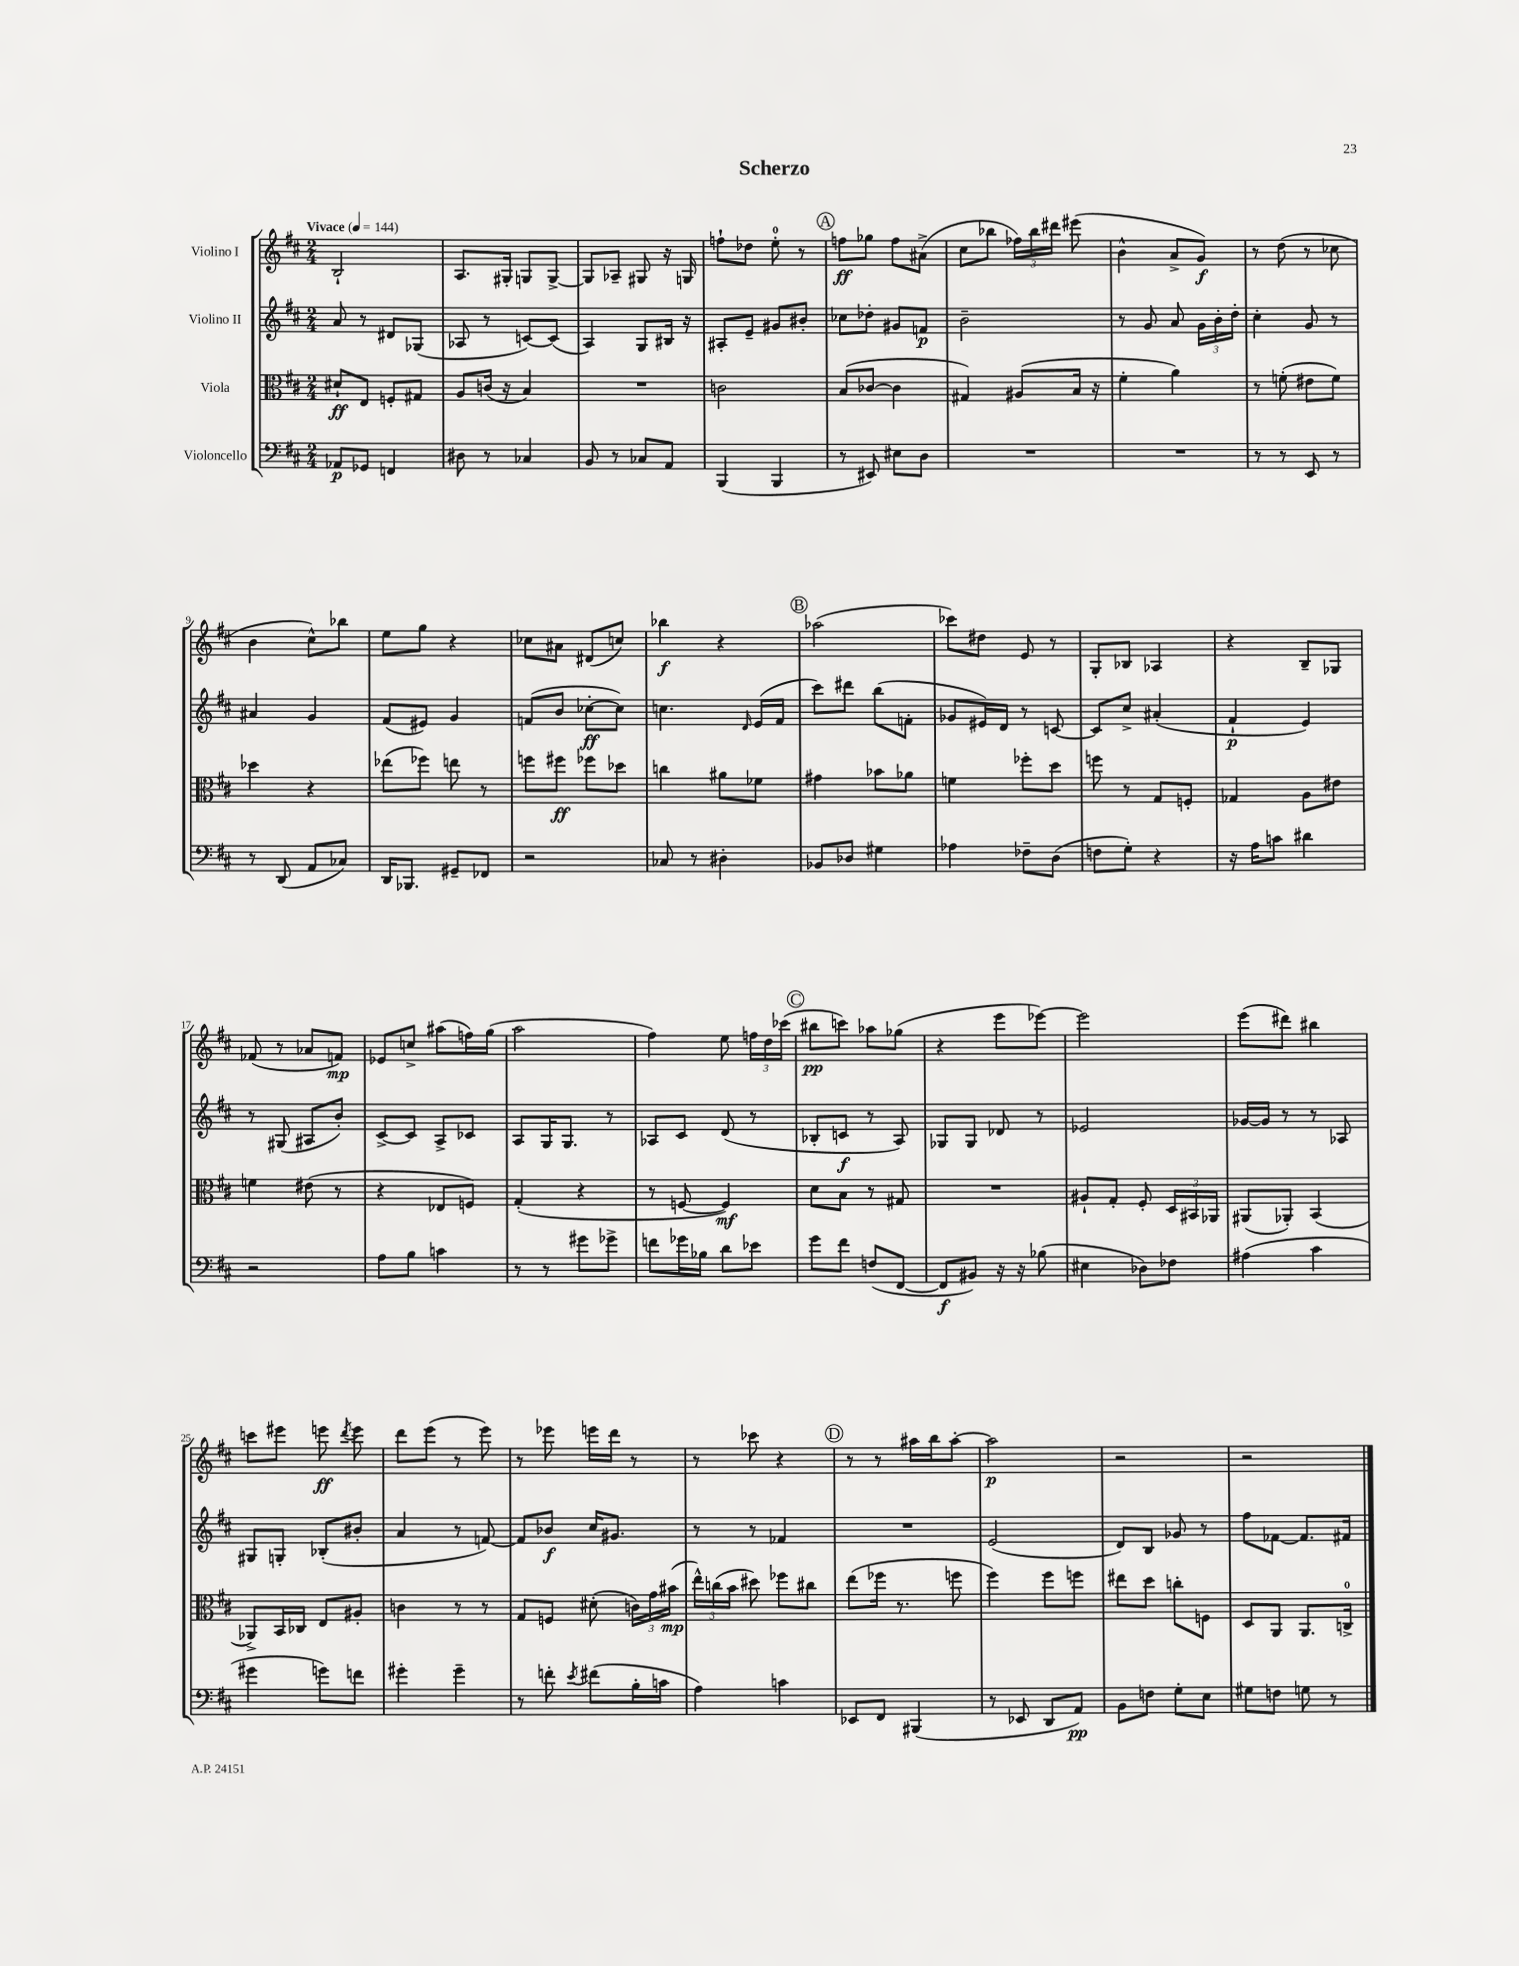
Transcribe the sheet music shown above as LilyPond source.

\header { title = "Scherzo" }
<<
\new StaffGroup <<
\new Staff = "s0" \with { instrumentName = "Violino I" } {
    \clef treble \key d \major \numericTimeSignature \time 2/4 \tempo "Vivace" 4 = 144
    \autoBeamOff b2-! |
    a8.[ gis16]-. g8[ g8]~-> |
    g8[ aes8]-- gis8 r16 g16 |
    f''8[-! des''8] e''8-0-. r8 |
    \mark \markup { \circle "A" } f''8[\ff ges''8] f''8[ ais'8]->( |
    cis''8[ bes''8] \tuplet 3/2 { fes''16[) bes''16 dis'''16] } eis'''8( |
    b'4-^ a'8[-> g'8]\f) |
    r8 d''8( r8 ces''8 |
    b'4 cis''8[-^) bes''8] |
    e''8[ g''8] r4 |
    ces''8[ ais'8] dis'8[( c''8]) |
    bes''4\f r4 |
    \mark \markup { \circle "B" } aes''2( |
    ces'''8[) dis''8] e'8 r8 |
    g8[-. bes8] aes4 |
    r4 b8[-- ges8] |
    fes'8( r8 aes'8[ f'8]\mp) |
    ees'8[ c''8]-> ais''8[( f''16) g''16]( |
    a''2 |
    fis''4) e''8 \tuplet 3/2 { f''16[ d''16 ces'''16]( } |
    \mark \markup { \circle "C" } bis''8[\pp c'''8]) aes''8[ ges''8]( |
    r4 e'''8[ ees'''8]~) |
    ees'''2 |
    e'''8[( dis'''8]) bis''4 |
    c'''8[ eis'''8] e'''8\ff \acciaccatura { d'''8 } e'''8 |
    d'''8[ e'''8]( r8 e'''8) |
    r8 ees'''8 e'''16[ d'''16] r8 |
    r8 ces'''8 r4 |
    \mark \markup { \circle "D" } r8 r8 ais''16[ b''16 ais''8]~-. |
    ais''2\p |
    r2 |
    r2 \bar "|." |
}
\new Staff = "s1" \with { instrumentName = "Violino II" } {
    \clef treble \key d \major \numericTimeSignature \time 2/4
    \autoBeamOff a'8 r8 dis'8[ ges8]( |
    aes8 r8 c'8[~) c'8]( |
    a4) g8[ bis16] r16 |
    ais8[-. e'8]-- gis'8[ bis'8]-. |
    \mark \markup { \circle "A" } ces''8[ des''8]-. gis'8[ f'8]\p |
    b'2-- |
    r8 g'8 a'8 \tuplet 3/2 { g'16[ b'16-. d''16]-. } |
    cis''4-. g'8 r8 |
    ais'4 g'4 |
    fis'8[( eis'8]) g'4 |
    f'8[( b'8] ces''8[~-.\ff ces''8]) |
    c''4. \grace { d'16 } e'16[( fis'16] |
    \mark \markup { \circle "B" } cis'''8[) dis'''8] b''8[( f'8]-. |
    ges'8[ eis'16) d'16] r8 c'8~ |
    c'8[ cis''8]-> ais'4-.( |
    fis'4-!\p e'4) |
    r8 gis8( ais8[ b'8]-.) |
    cis'8[~-> cis'8] a8[-> ces'8] |
    a8[ g16 g8.] r8 |
    aes8[ cis'8] d'8( r8 |
    \mark \markup { \circle "C" } bes8[-. c'8]\f r8 a8) |
    ges8[ ges8] des'8 r8 |
    ees'2 |
    ges'16[~ ges'16] r8 r8 aes8 |
    gis8[ g8]-. bes8[-.( bis'8]-. |
    a'4 r8 f'8~) |
    f'8[ bes'8]\f cis''16[ gis'8.] |
    r8 r8 fes'4 |
    \mark \markup { \circle "D" } R2 |
    e'2( |
    d'8[) b8] ges'8 r8 |
    fis''8[ fes'8]~ fes'8.[ fis'16] \bar "|." |
}
\new Staff = "s2" \with { instrumentName = "Viola" } {
    \clef alto \key d \major \numericTimeSignature \time 2/4
    \autoBeamOff dis'8[-!\ff e8] f8[-. gis8] |
    a8[ c'16]( r16 b4) |
    R2 |
    c'2 |
    \mark \markup { \circle "A" } b8[( ces'8]~ ces'4 |
    gis4) ais8[( b16] r16 |
    fis'4-. a'4) |
    r8 f'8-.( eis'8[ f'8]) |
    des''4 r4 |
    ees''8[( fes''8]) e''8 r8 |
    f''8[ fis''8]\ff fes''8[ des''8] |
    c''4 ais'8[ fes'8] |
    \mark \markup { \circle "B" } gis'4 bes'8[ aes'8] |
    f'4 fes''8[-. d''8] |
    f''8 r8 g8[ f8]-. |
    ges4 a8[ eis'8] |
    f'4 eis'8( r8 |
    r4 ees8[ f8]) |
    g4-.( r4 |
    r8 f8~ f4\mf) |
    \mark \markup { \circle "C" } d'8[ b8] r8 gis8 |
    R2 |
    ais8[-! g8]-. fis8-. \tuplet 3/2 { d16[ bis,16 aes,16] } |
    ais,8[( aes,8]-.) b,4( |
    aes,8[->) b,16 ces16] e8[ ais8]-. |
    c'4 r8 r8 |
    g8[ f8] dis'8-.( \tuplet 3/2 { c'16[) g'16 bis'16]\mp( } |
    \tuplet 3/2 { e''16[-^) c''16( b'16] } dis''8) fes''8[ cis''8] |
    \mark \markup { \circle "D" } e''8[( fes''16] r8. f''8 |
    fis''4) fis''8[ f''8] |
    eis''8[ d''8] c''8[-. f8] |
    d8[ a,8] a,8.[ c16]-0-> \bar "|." |
}
\new Staff = "s3" \with { instrumentName = "Violoncello" } {
    \clef bass \key d \major \numericTimeSignature \time 2/4
    \autoBeamOff aes,8[\p ges,8] f,4 |
    dis8 r8 ces4 |
    b,8 r8 ces8[ a,8] |
    b,,4( b,,4 |
    \mark \markup { \circle "A" } r8 eis,8) eis8[ d8] |
    R2 |
    R2 |
    r8 r8 e,8 r8 |
    r8 d,8( a,8[ ces8]) |
    d,16[ bes,,8.] gis,8[-- fes,8] |
    r2 |
    ces8 r8 dis4-. |
    \mark \markup { \circle "B" } bes,8[ des8] gis4 |
    aes4 fes8[-- d8]( |
    f8[ g8]-.) r4 |
    r16 a16[ c'8] dis'4 |
    r2 |
    a8[ b8] c'4 |
    r8 r8 gis'8[ ges'8]-> |
    f'8[ ges'16 bes16] d'8[ ees'8] |
    \mark \markup { \circle "C" } g'8[ fis'8] f8[( fis,8]~ |
    fis,8[\f bis,8]) r16 r16 bes8( |
    eis4 des8[) fes8] |
    ais4( cis'4 |
    gis'4 g'8[) f'8] |
    gis'4-. gis'4-- |
    r8 f'8-. \acciaccatura { e'8 } fis'8[( b16-. c'16] |
    a4) c'4 |
    \mark \markup { \circle "D" } ees,8[ fis,8] bis,,4( |
    r8 ees,8 d,8[ a,8]\pp) |
    b,8[ f8] g8[-. e8] |
    gis8[ f8] g8 r8 \bar "|." |
}
>>
>>
